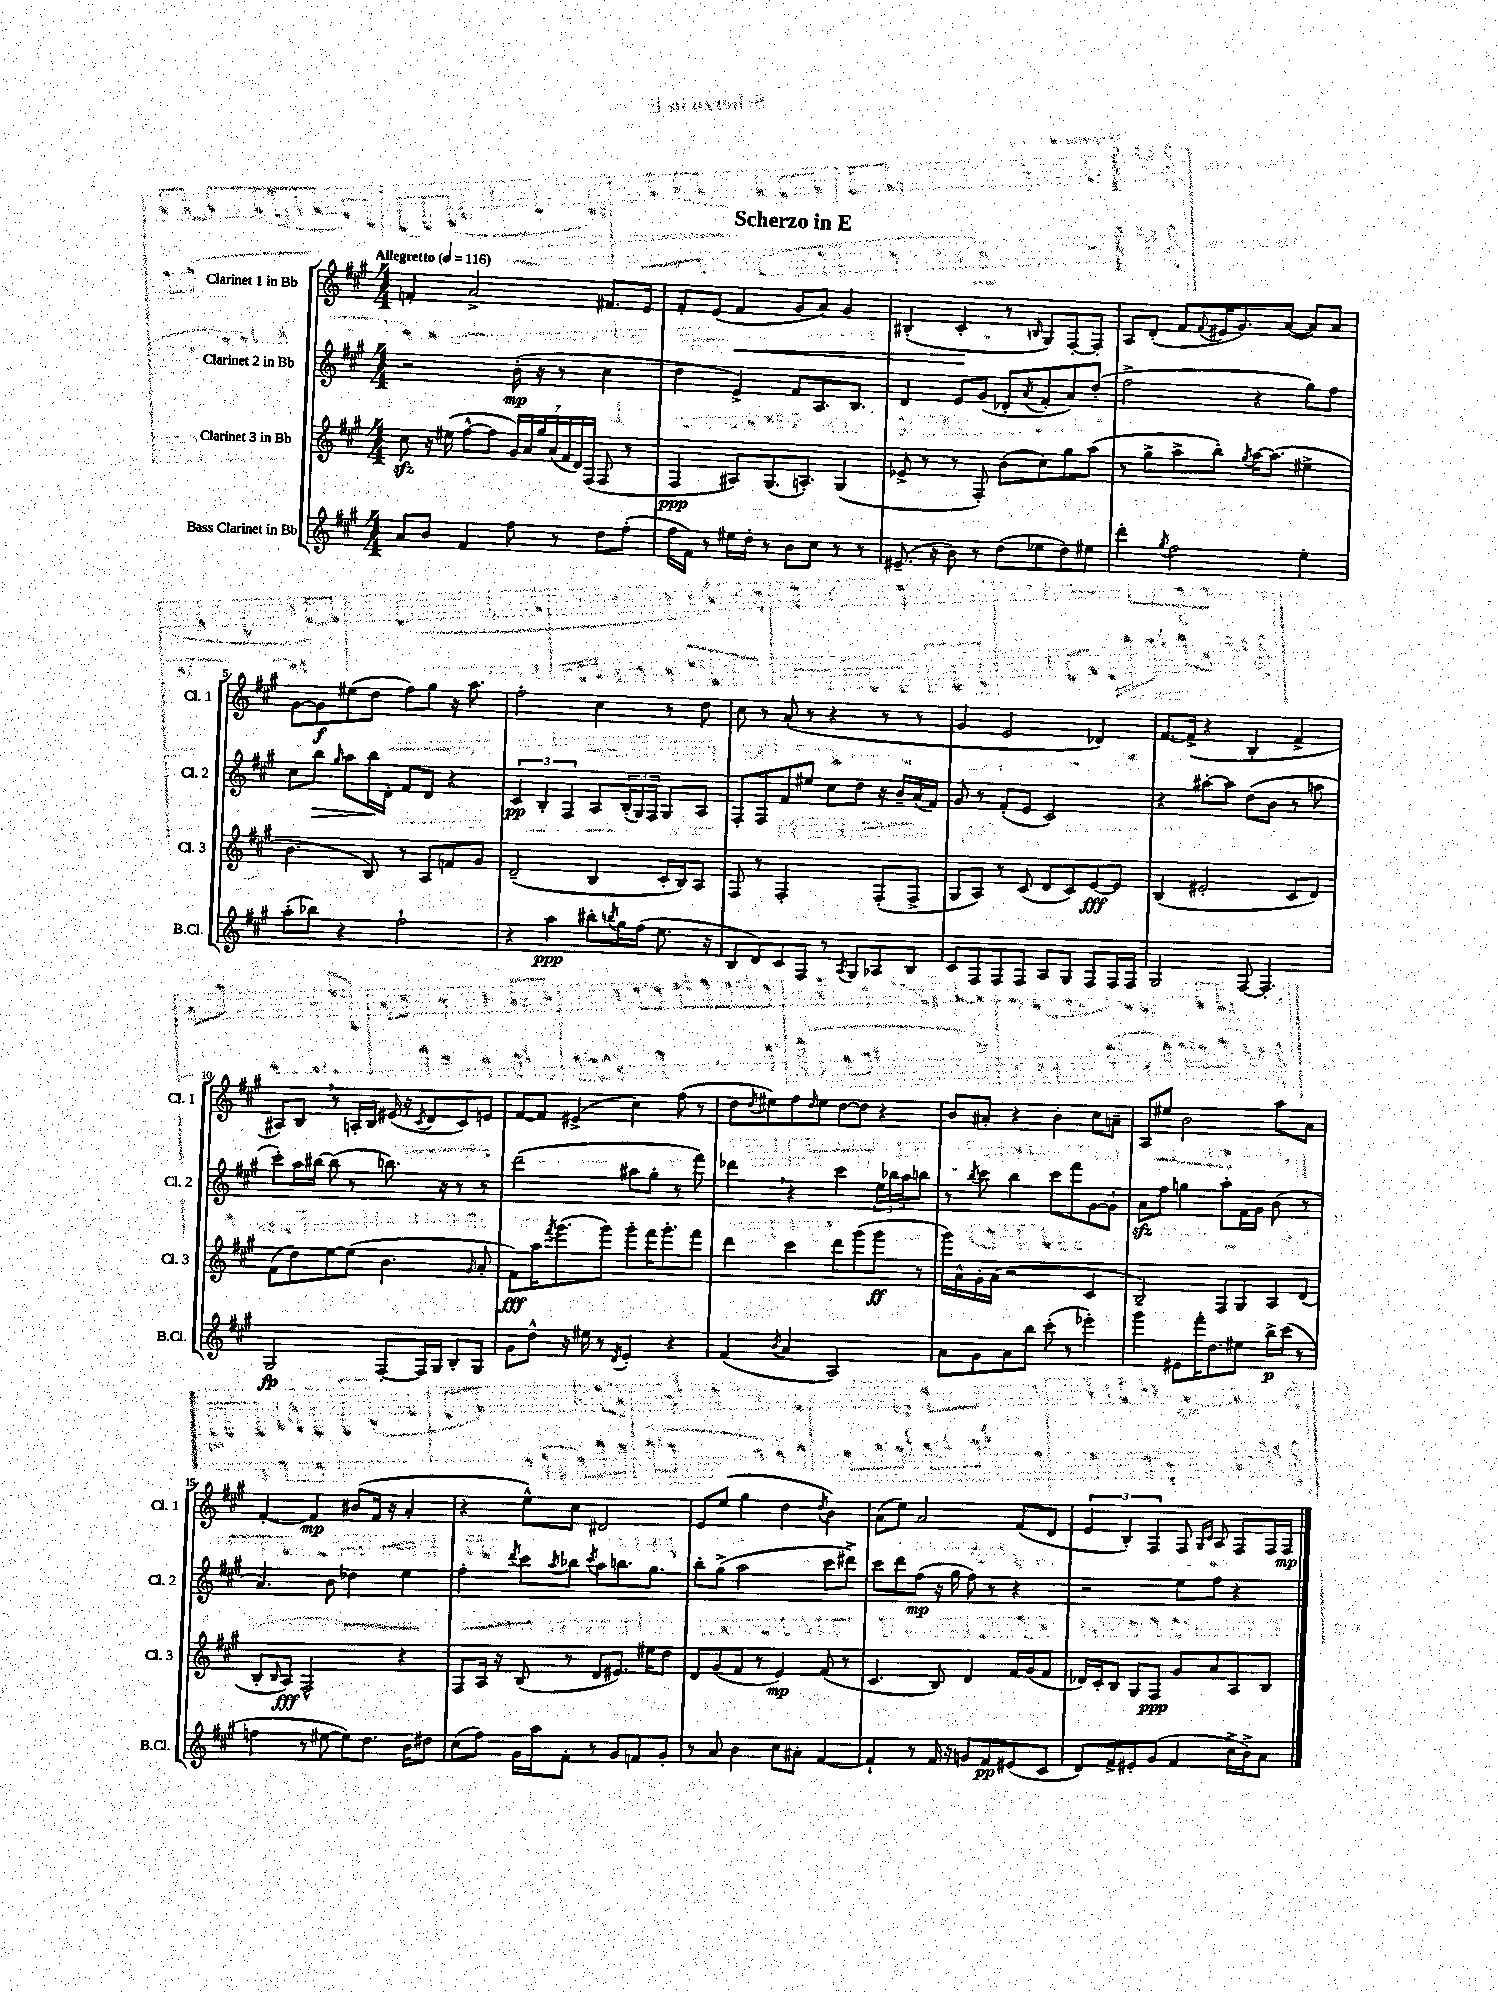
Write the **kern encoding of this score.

**kern	**dynam	**kern	**dynam	**kern	**dynam	**kern	**dynam
*part4	*part4	*part3	*part3	*part2	*part2	*part1	*part1
*staff4	*staff4	*staff3	*staff3	*staff2	*staff2	*staff1	*staff1
*I"Bass Clarinet in Bb	*	*I"Clarinet 3 in Bb	*	*I"Clarinet 2 in Bb	*	*I"Clarinet 1 in Bb	*
*I'B.Cl.	*	*I'Cl. 3	*	*I'Cl. 2	*	*I'Cl. 1	*
*clefG2	*	*clefG2	*	*clefG2	*	*clefG2	*
*k[f#c#g#]	*	*k[f#c#g#]	*	*k[f#c#g#]	*	*k[f#c#g#]	*
*M4/4	*	*M4/4	*	*M4/4	*	*M4/4	*
*MM116	*	*MM116	*	*MM116	*	*MM116	*
=1	=1	=1	=1	=1	=1	=1	=1
!	!	!	!	!	!	!LO:TX:a:B:t=Allegretto	!
8a/L	.	8cc#zz\	.	2r	.	4fn'/	.
8b/J	.	16r	.	.	.	.	.
.	.	(16ee#X\	.	.	.	.	.
4f#/	.	[8ff#^^\L	.	.	.	2a^/	.
.	.	8ff#\J]	.	.	.	.	.
8ff#\	.	28g#/LL)	.	(16b'\	mp	.	.
.	.	28a/	.	.	.	.	.
.	.	.	.	16r	.	.	.
.	.	28gg#/	.	.	.	.	.
.	.	(28a/	.	.	.	.	.
8r	.	.	.	8r	.	.	.
.	.	28f#/	.	.	.	.	.
.	.	28d/)	.	.	.	.	.
.	.	(28F#/JJ	.	.	.	.	.
8dd\L	.	8F#/	.	4cc#\	.	8.f#X/L	.
(8ff#'\J	.	8r	.	.	.	.	.
.	.	.	.	.	.	16e/Jk	.
=2	=2	=2	=2	=2	=2	=2	=2
16ff#\LL	.	4F#/	ppp	4dd\	.	8f#'/L	.
16f#\JJ)	.	.	.	.	.	.	.
8r	.	.	.	.	.	(8e/J	.
!	!	!	!	!	!	!	!LO:HP:b
16ee#X\LL	.	8A#X/L)	.	4e^/)	.	4f#/	<
16dd'\JJ	.	.	.	.	.	.	.
8r	.	(8.G#/	.	.	.	.	.
8b\L	.	.	.	8f#/L	.	8g#/L	.
.	.	8.An'/J)	.	.	.	.	.
8cc#\J	.	.	.	8.A/	.	8a/J)	.
8r	.	(4G#/	.	.	.	4g#/	.
.	.	.	.	8.B/J	.	.	.
8r	.	.	.	.	.	.	.
=3	=3	=3	=3	=3	=3	=3	=3
(8.e#X~/	.	8e-X^/	.	4d/	.	(4B#X'/	.
.	.	8r	.	.	.	.	.
16r	.	.	.	.	.	.	.
8b\)	.	8r	.	8e/L	.	4c#'/	.
8r	.	8F#'/)	.	(8g#/J	.	.	.
(8dd\L	.	(8b\L	.	8d-X'/L	.	8r	[
.	.	.	.	8qa/	.	16qqBn/	.
8ee-X\	.	8cc#\)	.	8f#'/	.	8G#/L)	.
8dd\)	.	8gg#\	.	8a/)	.	[8F#'/	.
8ee#X\J	.	(8aa\J	.	(8dd'/J	.	8F#'/J]	.
=4	=4	=4	=4	=4	=4	=4	=4
4ddd'\	.	8r	.	2ff#^\	.	8A/L	.
.	.	8gg#^\L	.	.	.	(8d'/J	.
8qgg#/	.	.	.	.	.	.	.
2ff#\	.	8aa^\	.	.	.	8f#/L	.
.	.	.	.	.	.	8qqf#/	.
.	.	8bb'\J)	.	.	.	16e#X/K	.
.	.	.	.	.	.	8.g#/)	.
.	.	8qgg#/	.	.	.	.	.
.	.	[16aa\KL	.	4r	.	.	.
.	.	(8.aa\J]	.	.	.	.	.
.	.	.	.	.	.	([8a/J	.
4ee'\	.	4ee#X^\	.	8gg#\L)	.	8a/L])	.
.	.	.	.	8ff#\J	.	8a/J	.
!!LO:LB:g=z
=5	=5	=5	=5	=5	=5	=5	=5
(8aa'\L	.	4.b\	.	8cc#\L	.	[8g#\L	.
!	!	!	!	!	!LO:HP:b	!	!
8bb-X\J)	.	.	.	8bb\J	>	8g#\]	f
.	.	.	.	16qqgg#/	.	.	.
4r	.	.	.	8aa\L	.	(8ee#X\	.
.	.	8B/)	.	16bb\L	.	8dd\J	.
.	.	.	.	16d'\JJ	]	.	.
2ff#`\	.	8r	.	8f#/L	.	8ff#\L)	.
.	.	8A/L	.	8d/J	.	8gg#\J	.
.	.	8fn/	.	4r	.	16r	.
.	.	.	.	.	.	8.aa\	.
.	.	8g#/J	.	.	.	.	.
=6	=6	=6	=6	=6	=6	=6	=6
4r	.	(2d~/	.	6c#/	pp	2ff#'\	.
.	.	.	.	6B'/	.	.	.
4aa\	ppp	.	.	.	.	.	.
.	.	.	.	6F#/	.	.	.
8bb#X'\L	.	4B/	.	8A/L	.	4cc#\	.
8qbbn/	.	.	.	.	.	.	.
16gg#\L	.	.	.	(24B'/L	.	.	.
.	.	.	.	24G#/)	.	.	.
(16ff#\JJ	.	.	.	.	.	.	.
.	.	.	.	24F#/JJ	.	.	.
8.ee\	.	16c#'/LL	.	8G#/L	.	8r	.
.	.	16B/J)	.	.	.	.	.
.	.	8A/J	.	8A/J	.	8dd\	.
16r	.	.	.	.	.	.	.
=7	=7	=7	=7	=7	=7	=7	=7
8B/L	.	8F#/	.	8F#'/L	.	8cc#\	.
8d/)	.	8r	.	8F#/	.	8r	.
8c#/	.	2F#'/	.	8f#/	.	(8a'/	.
8F#/J	.	.	.	8ee#X/J	.	8r	.
8r	.	.	.	8cc#\L	.	4r	.
8qA/	.	.	.	.	.	.	.
8G#/L	.	.	.	8dd\J	.	.	.
8A-X/	.	(8F#'/L	.	16r	.	8r	.
.	.	.	.	16b~/LL	.	.	.
8B/J	.	8F#^/J	.	(16a/	.	8r	.
.	.	.	.	16f#/JJ)	.	.	.
=8	=8	=8	=8	=8	=8	=8	=8
8c#/L	.	8G#/L	.	8g#/	.	4g#/	.
8F#/	.	8A/J)	.	8r	.	.	.
8F#/	.	8r	.	(8f#'/L	.	2e/	.
8F#/J	.	(8c#/	.	8e/J	.	.	.
8A/L	.	8d/L	.	2c#/)	.	.	.
8G#/J	.	8c#/)	.	.	.	.	.
8F#/L	.	[8e/	fff	.	.	4d-X/)	.
16F#/L	.	8e/J]	.	.	.	.	.
16F#/JJ	.	.	.	.	.	.	.
=9	=9	=9	=9	=9	=9	=9	=9
2G#/	.	(4B/	.	4r	.	[8.f#/L	.
.	.	.	.	.	.	(16f#^/Jk]	.
.	.	2e#X'/	.	[8aa#X'\L	.	4r	.
.	.	.	.	8aa#\J]	.	.	.
[8F#/	.	.	.	(8dd\L	.	4B'/	.
4.F#'/]	.	.	.	8b\J	.	.	.
.	.	8c#/L	.	8r	.	4f#^/	.
.	.	8d/J)	.	8aan\	.	.	.
!!LO:LB:g=z
=10	=10	=10	=10	=10	=10	=10	=10
2G#/	fp	(8f#\L	.	8ccc#'\L)	.	8A#X/L)	.
.	.	8dd\)	.	16aa\L	.	8B,/J	.
.	.	.	.	[16bb#X\JJ	.	.	.
.	.	[8ee\	.	(8bb#\]	.	8r	.
.	.	(8ee\J]	.	8r	.	16An'/LL	.
.	.	.	.	.	.	16B/JJ	.
[8F#'/L	.	4.b\	.	8.bbn\)	.	(16e#X/	.
.	.	.	.	.	.	16r	.
.	.	.	.	.	.	8qc#/	.
16F#/L]	.	.	.	.	.	8d/L	.
16G#/JJ	.	.	.	16r	.	.	.
8B'/L	.	.	.	8r	.	8c#/)	.
.	.	16qqg#/	.	.	.	.	.
8G#/J	.	8a'/	.	8r	.	8en/J	.
=11	=11	=11	=11	=11	=11	=11	=11
8g#\L	.	8f#\L)	fff	(2ddd\	.	[8f#/L	.
8dd^^\J	.	16aa\K	.	.	.	8f#/J]	.
.	.	8qfff#/	.	.	.	.	.
.	.	(8.ggg#\	.	.	.	.	.
16r	.	.	.	.	.	(4e#X^/	.
16ee#X\	.	.	.	.	.	.	.
8r	.	8ggg#\J)	.	.	.	.	.
8qd/	.	.	.	.	.	.	.
4e'/	.	8ggg#'\L	.	8aa#X\L	.	4cc#\)	.
.	.	16fff#\K	.	8gg#'\J	.	.	.
.	.	8.ggg#'\	.	.	.	.	.
4r	.	.	.	8r	.	(8ff#\	.
.	.	8fff#\J	.	8fff#\)	.	8r	.
=12	=12	=12	=12	=12	=12	=12	=12
(4f#/	.	4ddd\	.	4ddd-X,\	.	8dd\L	.
.	.	.	.	.	.	8qdd/	.
.	.	.	.	.	.	8ee#X\)	.
8qb/	.	.	.	.	.	.	.
4a/	.	4ccc#\	.	4r	.	8ff#\	.
.	.	.	.	.	.	16qqdd/	.
.	.	.	.	.	.	8ee#\J	.
2A/)	.	8ddd\L	.	4ccc#\	.	[8dd\L	.
.	.	(8ggg#\	.	.	.	8dd\J]	.
.	.	8ggg#\J	ff	24ee\LL	.	4r	.
.	.	.	.	24bb-X\	.	.	.
.	.	.	.	24aa\J	.	.	.
.	.	8r	.	8bbn\J	.	.	.
=13	=13	=13	=13	=13	=13	=13	=13
8a\L	.	16ggg#\LL)	.	8r	.	8b/L	.
.	.	16a^^\	.	.	.	.	.
.	.	.	.	8qbb/	.	.	.
8g#\	.	16g#'\	.	8ccc#\	.	8a#X'/J	.
.	.	(16a\JJ	.	.	.	.	.
8a\	.	2r	.	4bb\	.	4r	.
8bb\J	.	.	.	.	.	.	.
(8ccc#'\	.	.	.	8ccc#\L	.	4b'\	.
8r	.	.	.	8fff#\	.	.	.
4eee-X'\)	.	4c#/	.	[8g#\	.	8cc#\L	.
.	.	.	.	8g#`\J]	.	8an~\J	.
=14	=14	=14	=14	=14	=14	=14	=14
4ggg#\	.	2B~/)	.	8azz\L	.	8A/L	.
.	.	.	.	8ff#\J	.	8ee#X/J	.
8e#X\L	.	.	.	4ggn\	.	2b\	.
16fff#'\K	.	.	.	.	.	.	.
8.dd\	.	.	.	.	.	.	.
.	.	8F#/L	.	8aa'\L	.	.	.
8ee#X\J	.	8G#/	.	16f#\L	.	.	.
.	.	.	.	16g#\JJ	.	.	.
16bb^\LL	p	8A/	.	(8b\	.	8aa\L	.
(16ccc#\JJ	.	.	.	.	.	.	.
8r	.	(8d/J	.	8r	.	8a\J	.
!!LO:LB:g=z
=15	=15	=15	=15	=15	=15	=15	=15
4ffn\	.	8B'/L	.	4.a/)	.	[4f#'/	.
.	.	16qqB/	.	.	.	.	.
.	.	8A/J)	fff	.	.	.	.
8r	.	2F#^^/	.	.	.	4f#/]	mp
[8ee#X\	.	.	.	8b\	.	.	.
8ee#\L])	.	.	.	4dd-X\	.	(8b#X/L	.
8.dd\J	.	.	.	.	.	16f#/Jk	.
.	.	.	.	.	.	16r	.
.	.	4r	.	4ee\	.	4a'/	.
16b\KL	.	.	.	.	.	.	.
8dd#X\J	.	.	.	.	.	.	.
=16	=16	=16	=16	=16	=16	=16	=16
(8cc#\L	.	8F#/L	.	4ff#'\	.	4r	.
8ff#\J)	.	16A/Jk	.	.	.	.	.
.	.	16r	.	.	.	.	.
.	.	.	.	8qddd/	.	.	.
16g#\LL	.	(8B/	.	8ccc#\L	.	8ee^^\L)	.
16aa\J	.	.	.	.	.	.	.
.	.	.	.	8qaa/	.	.	.
8f#'\J	.	8r	.	8bb-X\J	.	8cc#\J	.
.	.	.	.	8qccc#/	.	.	.
8r	.	8d/L	.	8aa\L	.	2d#X/	.
8g#/L	.	8.e#X/J)	.	8.bbn\	.	.	.
8fn/	.	.	.	.	.	.	.
.	.	16ee#X\KL	.	8.gg#\J	.	.	.
8g#'/J	.	8dd\J	.	.	.	.	.
=17	=17	=17	=17	=17	=17	=17	=17
8r	.	8d/L	.	8bb'\L	.	8e/L	.
8a/	.	(8g#/	.	(8gg#^\J	.	(8ee/J	.
4b\	.	8f#/J	.	2aa\	.	4gg#\	.
.	.	8r	.	.	.	.	.
8cc#\L	.	4e/)	mp	.	.	4dd\	.
8a#X'\J	.	.	.	.	.	.	.
.	.	.	.	.	.	8qdd/	.
[4f#/	.	(8f#/	.	8ccc#\L	.	4b\)	.
.	.	8r	.	8ddd#X^\J)	.	.	.
=18	=18	=18	=18	=18	=18	=18	=18
4f#`/]	.	4.c#/	.	8ccc#\L	.	(8a\L	.
.	.	.	.	8ddd\	.	8ee\J)	.
8r	.	.	.	(8ff#\J	mp	2a/	.
16f#/	.	8B/)	.	16r	.	.	.
16r	.	.	.	16gg#\	.	.	.
8gn/L	.	4d/	.	8ff#\)	.	.	.
8f#/	pp	.	.	8r	.	.	.
(8e#X/	.	16f#/LL	.	4r	.	(8f#/L	.
.	.	(16g#/J	.	.	.	.	.
8c#/J	.	8f#/J	.	.	.	8d/J	.
=19	=19	=19	=19	=19	=19	=19	=19
8d/L)	.	16d-X/LL)	.	2r	.	6e/	.
.	.	16c#'/J	.	.	.	.	.
8f#^/	.	8B/J	.	.	.	.	.
.	.	.	.	.	.	6B'/)	.
8e#X'/	.	8G#/L	.	.	.	.	.
.	.	.	.	.	.	6F#/	.
(8g#/J	.	8F#/J	ppp	.	.	.	.
4f#/	.	8g#/L	.	8ee\L	.	8F#/	.
.	.	.	.	.	.	16qqG#/LL	.
.	.	.	.	.	.	16qqc#/JJ	.
.	.	8a/	.	8ff#\J	.	8A/	.
16cc#^\LL	.	8A/	.	4r	.	8F#/L	.
16b^\J)	.	.	.	.	.	.	.
8a\J	.	8B/J	.	.	.	16F#/L	.
.	.	.	.	.	.	16F#/JJ	mp
==	==	==	==	==	==	==	==
*-	*-	*-	*-	*-	*-	*-	*-
